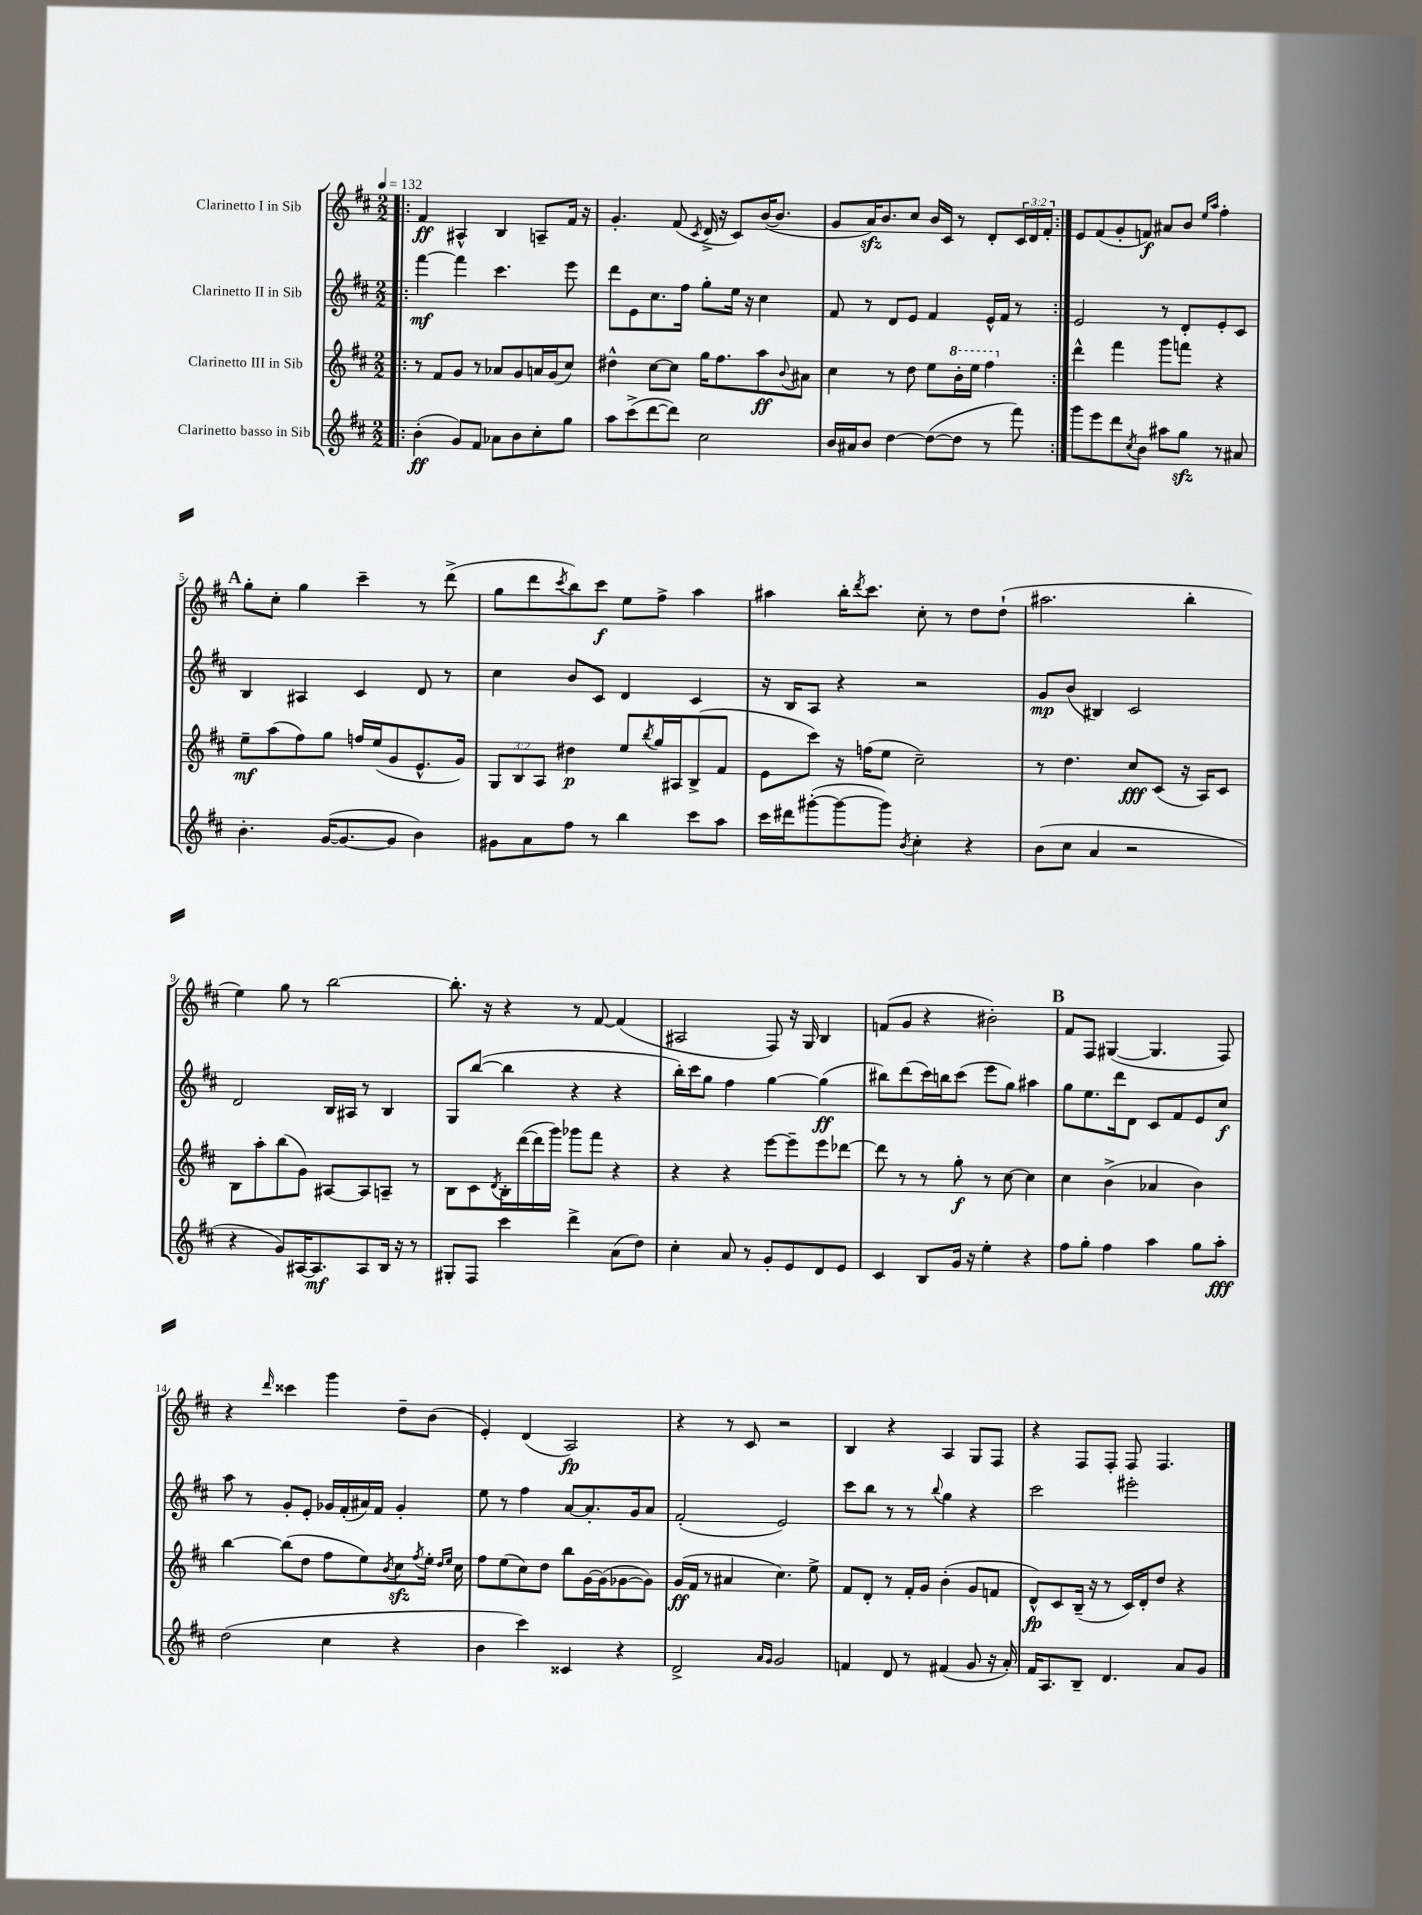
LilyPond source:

<<
\new StaffGroup <<
\new Staff = "s0" \with { instrumentName = "Clarinetto I in Sib" } {
    \clef treble \key d \major \numericTimeSignature \time 2/2 \override Staff.TupletNumber.text = #tuplet-number::calc-fraction-text \tempo 4 = 132
    \repeat volta 2 { \bar ".|:" fis'4\ff ais4-^ b4 a8-- fis'16 r16 |
    g'4.-. fis'8( \acciaccatura { cis'8 } d'16-> r16 cis'8) b'16~( b'8. |
    g'8 a'16\sfz) b'8. cis''8 b'16 cis'16 r8 d'8-. \tuplet 3/2 { cis'16 d'16 fis'16-. } | }
    e'8 fis'8( g'8-. f'8\f) ais'8 b'8 \grace { e''16 a''16 } fis''4-. |
    \mark \markup { \bold "A" } g''8-. cis''8-. g''4 cis'''4-- r8 d'''8->( |
    g''8 d'''8 \acciaccatura { cis'''8 } b''8) cis'''8\f e''8 fis''8-> a''4 |
    ais''4 b''16-. \acciaccatura { d'''8 } cis'''8. cis''8-. r8 d''8 d''8-!( |
    ais''2. b''4-. |
    e''4) g''8 r8 b''2~ |
    b''8.-. r16 r4 r8 fis'8~ fis'4( |
    ais2 fis8) r16 g16 b4 |
    f'8( g'8 r4 bis'2-.) |
    \mark \markup { \bold "B" } fis'8 fis8 gis4~( gis4. fis8) |
    r4 \grace { d'''16 } cisis'''4 g'''4 d''8-- b'8( |
    e'4-.) d'4( a2\fp) |
    r4 r8 cis'8 r2 |
    b4 r4 a4 g8 fis8 |
    r4 fis8 fis8-. fis8 fis4. \bar "|." |
}
\new Staff = "s1" \with { instrumentName = "Clarinetto II in Sib" } {
    \clef treble \key d \major \numericTimeSignature \time 2/2
    \repeat volta 2 { \bar ".|:" fis'''4~\mf fis'''4 cis'''4. e'''8 |
    d'''8 e'8 cis''8. fis''16 g''8-. e''16 r16 cis''4 |
    fis'8 r8 d'8 e'8 fis'4 e'16-^ fis'16 r8 | }
    e'2 r8 d'8-. e'8-. cis'8 |
    \mark \markup { \bold "A" } b4 ais4 cis'4 d'8 r8 |
    cis''4 b'8 cis'8 d'4 cis'4 |
    r16 b16 a8 r4 r2 |
    g'8\mp b'8( bis4) cis'2 |
    d'2 b16 ais16 r8 b4 |
    g8 b''8~( b''4 r4 r4 |
    b''16-.) cis'''16 g''8 fis''4 g''4~ g''4\ff( |
    bis''8) d'''8( cis'''16) b''16 cis'''8( e'''8 g''8) ais''4 |
    \mark \markup { \bold "B" } g''8 e''8. d'''16 d'8 cis'8 fis'8 e'8 cis''8\f |
    a''8 r8 g'8-. e'8-. ges'16 fis'16-.( ais'16) fis'16 ges'4-. |
    e''8 r8 fis''4 a'8~ a'8.-. g'16 a'8 |
    fis'2-.( e'2) |
    cis'''8 b''8 r8 r8 \appoggiatura { b''8 } g''4 r4 |
    cis'''2 eis'''2-. \bar "|." |
}
\new Staff = "s2" \with { instrumentName = "Clarinetto III in Sib" } {
    \clef treble \key d \major \numericTimeSignature \time 2/2 \override Staff.TupletNumber.text = #tuplet-number::calc-fraction-text
    \repeat volta 2 { \bar ".|:" r8 fis'8 g'8 r8 aes'8 g'8 a'16 g'16( cis''8) |
    dis''4-^ cis''8~ cis''8 g''16 fis''8. a''8\ff \appoggiatura { b'8 } ais'8 |
    cis''4 r8 d''8 e''8 \ottava #1 b''16-. e'''16 fis'''4 \ottava #0 | }
    d'''4-^ fis'''4 g'''8 f'''8 r4 |
    \mark \markup { \bold "A" } e''8--\mf a''8( fis''8) g''8 f''16 e''16( g'8 e'8.-^ g'16) |
    \tuplet 3/2 { g8 b8 a8 } dis''4\p e''8 \acciaccatura { b''8 } g''16 ais16 b8->( fis'8 |
    e'8 cis'''8) r16 f''16( e''8 cis''2--) |
    r8 d''4. cis''8\fff cis'8( r16 a16) cis'8 |
    b8 a''8-. b''8( g'8) ais8~ ais8 a8-- r8 |
    b8 cis'8 \acciaccatura { d'8 } b16-. d'''16~( d'''16 g'''16) ges'''8 fis'''8 r4 |
    r4 r4 e'''8~ e'''8-- e'''8 des'''8~ |
    des'''8 r8 r8 g''8-.\f r8 cis''8~ cis''4 |
    \mark \markup { \bold "B" } cis''4 b'4->( aes'4 b'4) |
    b''4~ b''8( d''8 fis''8 e''8) \acciaccatura { b'8 } cis''8\sfz \acciaccatura { fis''8 } e''16-. \grace { d''16 e''16 } cis''16 |
    fis''8 e''8( cis''8) d''8 b''8 g'16~ g'16( ges'8~ ges'8) |
    g'16\ff( fis'16 r8 ais'4 cis''4.) e''8-> |
    fis'8 d'8-. r8 fis'16-. g'16 b'4-.( g'8 f'8 |
    d'8-^\fp) cis'8 b16--( r16 r8 cis'16) d'16-. d''8 r4 \bar "|." |
}
\new Staff = "s3" \with { instrumentName = "Clarinetto basso in Sib" } {
    \clef treble \key d \major \numericTimeSignature \time 2/2
    \repeat volta 2 { \bar ".|:" b'4-.\ff( g'8) fis'8 aes'8 b'8 cis''8-. g''8 |
    a''8 cis'''8->( d'''8~ d'''8) cis''2 |
    b'16 ais'16 b'8 d''4~ d''8~( d''8 r8 fis'''8) | }
    g'''8 e'''8 d'''8 \acciaccatura { cis''8 } b'8 ais''8 g''8\sfz r8 ais'8 |
    \mark \markup { \bold "A" } b'4.-. g'16~( g'8.~ g'8 b'4) |
    gis'8 a'8 fis''8 r8 b''4 cis'''8 a''8 |
    cis'''16 dis'''16 gis'''8~-.( gis'''8~ gis'''8) \acciaccatura { b'8 } cis''4-. r4 |
    b'8( cis''8 a'4 r2 |
    r4 g'8) ais16~ ais8.\mf ais8 b16 r16 r8 |
    gis8-. fis8 cis'''4 d'''4-> a'8( d''8) |
    cis''4-. a'8 r8 g'8-. e'8 d'8 e'8 |
    cis'4 b8 g'16 r16 e''4-. r4 |
    \mark \markup { \bold "B" } fis''8 g''8-. fis''4 a''4 g''8 a''8-.\fff |
    d''2( cis''4 r4 |
    b'4 cis'''4) cisis'4 r4 |
    d'2-> \grace { a'16 g'16 } g'2 |
    f'4 d'8 r8 fis'4( g'8 r16 a'16-.) |
    fis'16 a8. b8-- d'4. a'8 g'8 \bar "|." |
}
>>
>>
